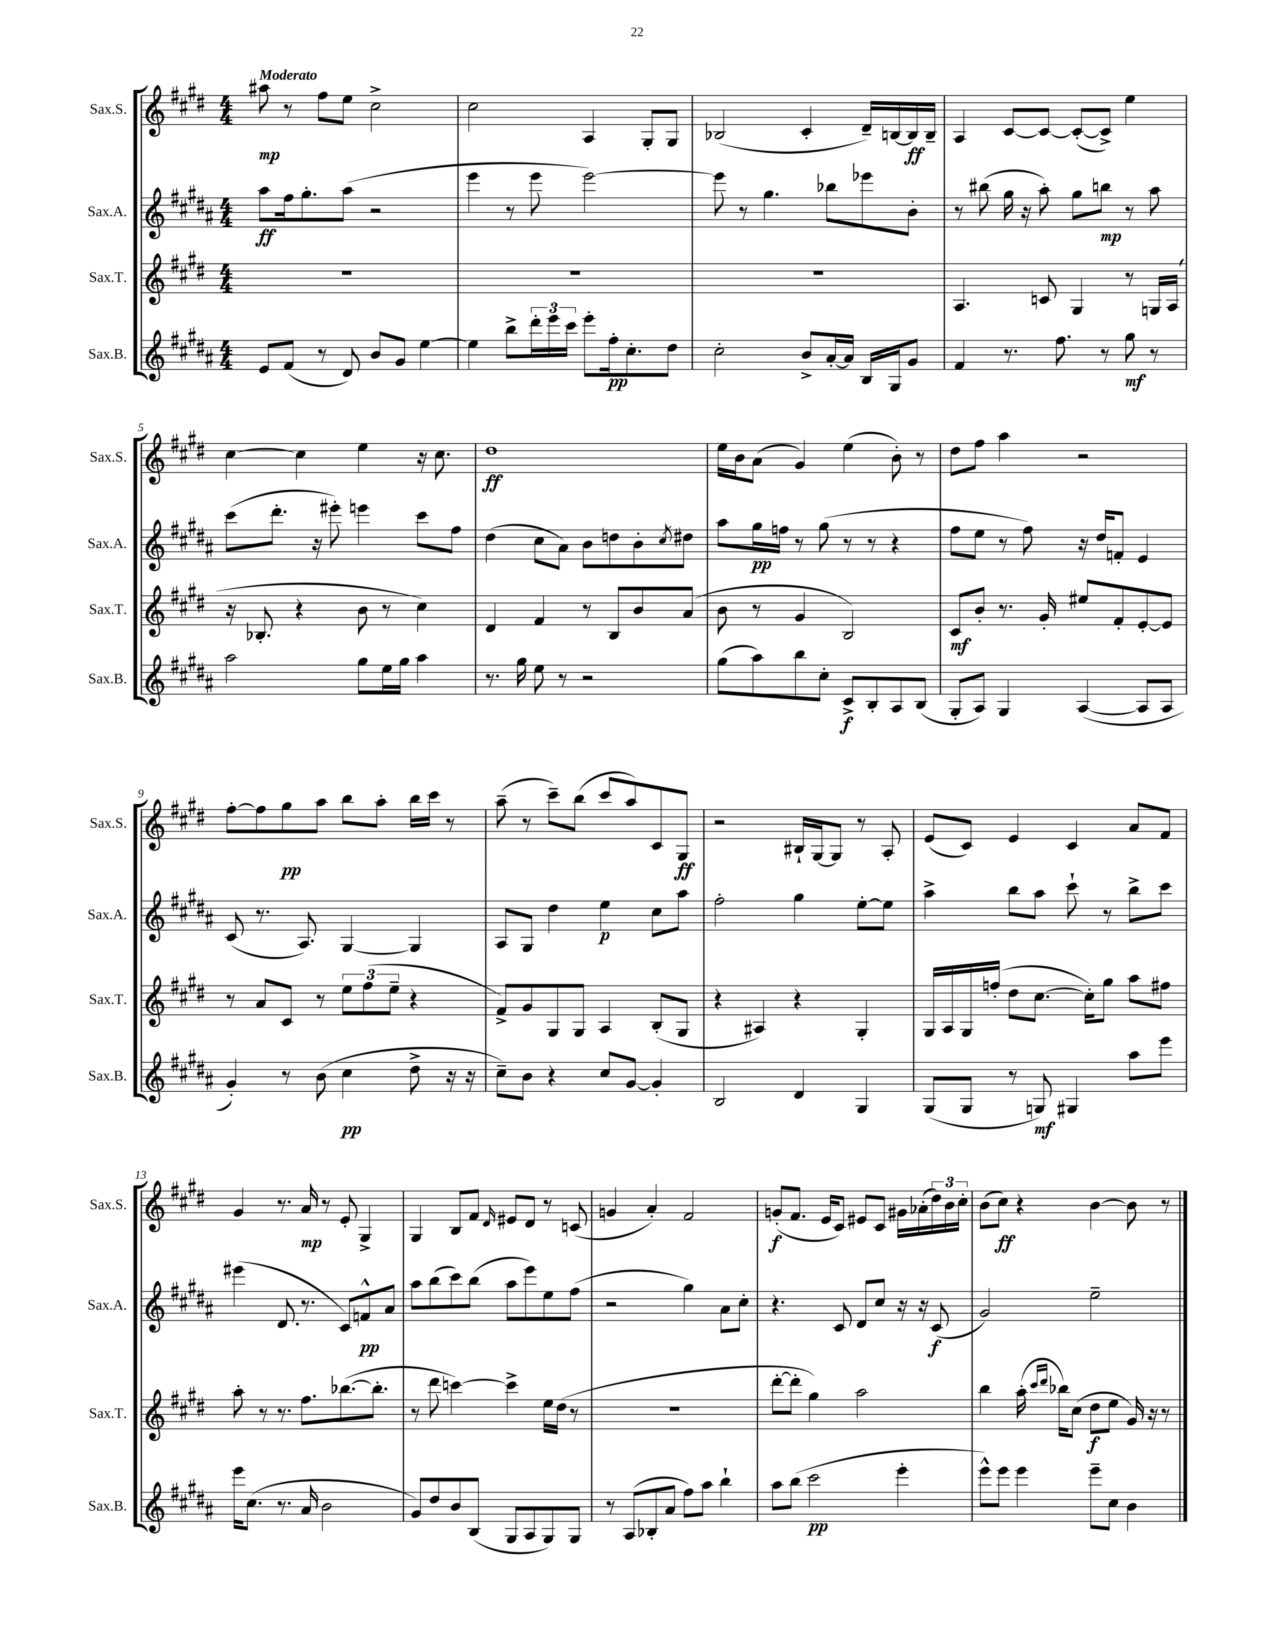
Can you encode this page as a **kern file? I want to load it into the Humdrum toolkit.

**kern	**dynam	**kern	**dynam	**kern	**dynam	**kern	**dynam
*part4	*part4	*part3	*part3	*part2	*part2	*part1	*part1
*staff4	*staff4	*staff3	*staff3	*staff2	*staff2	*staff1	*staff1
*I"Sax.B.	*	*I"Sax.T.	*	*I"Sax.A.	*	*I"Sax.S.	*
*I'Sax.B.	*	*I'Sax.T.	*	*I'Sax.A.	*	*I'Sax.S.	*
*clefG2	*	*clefG2	*	*clefG2	*	*clefG2	*
*k[f#c#g#d#a#]	*	*k[f#c#g#d#]	*	*k[f#c#g#d#a#]	*	*k[f#c#g#d#]	*
*M4/4	*	*M4/4	*	*M4/4	*	*M4/4	*
=1	=1	=1	=1	=1	=1	=1	=1
!	!	!	!	!	!	!LO:TX:a:B:t=Moderato	!
8e/L	.	1r	.	8aa#\L	ff	8aa#X\	mp
(8f#/J	.	.	.	16ff#\k	.	8r	.
.	.	.	.	8.gg#'\	.	.	.
8r	.	.	.	.	.	8ff#\L	.
8d#/)	.	.	.	(8aa#\J	.	8ee\J	.
8b/L	.	.	.	2r	.	2cc#^\	.
8g#/J	.	.	.	.	.	.	.
[4ee\	.	.	.	.	.	.	.
=2	=2	=2	=2	=2	=2	=2	=2
4ee\]	.	1r	.	4eee\	.	2cc#\	.
8bb^\L	.	.	.	8r	.	.	.
24ddd#'\L	.	.	.	8eee\	.	.	.
24eee\	.	.	.	.	.	.	.
24ccc#\JJ	.	.	.	.	.	.	.
8eee'\L	.	.	.	[2eee\)	.	4A/	.
16ff#'\k	pp	.	.	.	.	.	.
8.cc#'\	.	.	.	.	.	.	.
.	.	.	.	.	.	8G#'/L	.
8dd#\J	.	.	.	.	.	8G#/J	.
=3	=3	=3	=3	=3	=3	=3	=3
2cc#'\	.	1r	.	8eee\]	.	(2B-X/	.
.	.	.	.	8r	.	.	.
.	.	.	.	4.gg#\	.	.	.
8b^/L	.	.	.	.	.	4c#'/	.
[16a#'/L	.	.	.	8bb-X\L	.	.	.
16a#/JJ]	.	.	.	.	.	.	.
16B/LL	.	.	.	8eee-X\	.	16d#~/LL)	.
16G#/J	.	.	.	.	.	[16Bn/	.
8g#/J	.	.	.	8b'\J	.	16B/]	ff
.	.	.	.	.	.	16B~/JJ	.
=4	=4	=4	=4	=4	=4	=4	=4
4f#/	.	4.A/	.	8r	.	4A/	.
.	.	.	.	(8bb#X\	.	.	.
8.r	.	.	.	16gg#\	.	[8c#/L	.
.	.	.	.	16r	.	.	.
.	.	8cn/	.	8aa#'\)	.	8c#/J_	.
8.ff#\	.	.	.	.	.	.	.
.	.	4G#/	.	8gg#\L	.	(8c#'/L_	.
8r	.	.	.	8bbn\J	mp	8c#^/J])	.
8gg#\	mf	8r	.	8r	.	4ee\	.
8r	.	16Gn/LL	.	8aa#\	.	.	.
.	.	(16A/JJ	.	.	.	.	.
!!LO:LB:g=z
=5	=5	=5	=5	=5	=5	=5	=5
2aa#\	.	16r	.	(8ccc#\L	.	[4cc#\	.
.	.	8.B-X'/	.	.	.	.	.
.	.	.	.	8.ddd#'\J	.	.	.
.	.	4r	.	.	.	4cc#\]	.
.	.	.	.	16r	.	.	.
.	.	.	.	8eee#X'\)	.	.	.
8gg#\L	.	8b\	.	4eeen\	.	4ee\	.
16ee\L	.	8r	.	.	.	.	.
16gg#\JJ	.	.	.	.	.	.	.
4aa#\	.	4cc#\)	.	8ccc#\L	.	16r	.
.	.	.	.	.	.	8.cc#\	.
.	.	.	.	8ff#\J	.	.	.
=6	=6	=6	=6	=6	=6	=6	=6
8.r	.	4d#/	.	(4dd#\	.	1dd#	ff
16gg#\	.	.	.	.	.	.	.
8ee\	.	4f#/	.	8cc#\L	.	.	.
8r	.	.	.	8a#\J)	.	.	.
2r	.	8r	.	8b\L	.	.	.
.	.	8B/L	.	8ddn\	.	.	.
.	.	8b/	.	8b'\	.	.	.
.	.	.	.	8qcc#/	.	.	.
.	.	(8a/J	.	8dd#X\J	.	.	.
=7	=7	=7	=7	=7	=7	=7	=7
(8gg#\L	.	8b\	.	8aa#\L	.	16ee\LL	.
.	.	.	.	.	.	16b\J	.
8aa#\)	.	8r	.	16gg#\L	pp	(8a\J	.
.	.	.	.	16ffn\JJ	.	.	.
8bb\	.	4g#/	.	8r	.	4g#/)	.
8cc#'\J	.	.	.	(8gg#\	.	.	.
8c#^/L	f	2B/)	.	8r	.	(4ee\	.
8B'/	.	.	.	8r	.	.	.
8A#/	.	.	.	4r	.	8b'\)	.
(8B/J	.	.	.	.	.	8r	.
=8	=8	=8	=8	=8	=8	=8	=8
8G#'/L	.	8c#/L	mf	8ff#\L	.	8dd#\L	.
8A#/J)	.	8b'/J	.	8ee\J	.	8ff#\J	.
4G#/	.	8.r	.	8r	.	4aa\	.
.	.	.	.	8ff#\)	.	.	.
.	.	16g#'/	.	.	.	.	.
([4A#/	.	8ee#X/L	.	16r	.	2r	.
.	.	.	.	16dd#/KL	.	.	.
.	.	8f#'/	.	8fn'/J	.	.	.
8A#/L]	.	[8e'/	.	4e/	.	.	.
8A#/J	.	8e/J]	.	.	.	.	.
!!LO:LB:g=z
=9	=9	=9	=9	=9	=9	=9	=9
4g#'/)	.	8r	.	(8c#/	.	[8ff#'\L	.
.	.	8a/L	.	8.r	.	8ff#\]	.
8r	.	8c#/J	.	.	.	8gg#\	pp
.	.	.	.	8.A#/)	.	.	.
(8b\	.	8r	.	.	.	8aa\J	.
4cc#\	pp	12ee\L	.	[4G#/	.	8bb\L	.
.	.	(12ff#\	.	.	.	.	.
.	.	.	.	.	.	8aa'\J	.
.	.	12ee~\J	.	.	.	.	.
8dd#^\	.	4r	.	4G#/]	.	16bb\LL	.
.	.	.	.	.	.	16ccc#\JJ	.
16r	.	.	.	.	.	8r	.
16r	.	.	.	.	.	.	.
=10	=10	=10	=10	=10	=10	=10	=10
8cc#~\L)	.	8f#^/L)	.	8A#/L	.	(8aa~\	.
8b\J	.	8g#/	.	8G#/J	.	8r	.
4r	.	8G#/	.	4dd#\	.	8ccc#~\L)	.
.	.	8G#/J	.	.	.	(8bb\J	.
8cc#/L	.	4A/	.	4ee\	p	8ccc#/L	.
[8g#/J	.	.	.	.	.	8aa/)	.
4g#'/]	.	(8B'/L	.	8cc#\L	.	8c#/	.
.	.	8G#/J	.	8aa#\J	.	8G#/J	ff
=11	=11	=11	=11	=11	=11	=11	=11
2B/	.	4r	.	2ff#'\	.	2r	.
.	.	4A#X/)	.	.	.	.	.
4d#/	.	4r	.	4gg#\	.	16B#X`/LL	.
.	.	.	.	.	.	[16G#/J	.
.	.	.	.	.	.	8G#/J]	.
4G#/	.	4G#'/	.	[8ee'\L	.	8r	.
.	.	.	.	8ee\J]	.	8A'/	.
=12	=12	=12	=12	=12	=12	=12	=12
(8G#/L	.	16G#/LL	.	4aa#^\	.	(8e/L	.
.	.	16A/	.	.	.	.	.
8G#/J	.	16G#/	.	.	.	8c#/J)	.
.	.	(16ffn'/JJ	.	.	.	.	.
8r	.	8dd#\L	.	8bb\L	.	4e/	.
8Gn/)	mf	[8.cc#\J	.	8aa#\J	.	.	.
4G#X/	.	.	.	8ccc#`\	.	4c#/	.
.	.	16cc#'\KL])	.	.	.	.	.
.	.	8gg#\J	.	8r	.	.	.
8aa#\L	.	8aa\L	.	8bb^\L	.	8a/L	.
8eee\J	.	8ff#X\J	.	8ccc#\J	.	8f#/J	.
!!LO:LB:g=z
=13	=13	=13	=13	=13	=13	=13	=13
16eee\KL	.	8aa'\	.	(4eee#X\	.	4g#/	.
(8.cc#\J	.	.	.	.	.	.	.
.	.	8r	.	.	.	.	.
8.r	.	8.r	.	8.d#/	.	8.r	.
16a#/	.	8.ff#\L	.	8.r	.	16a/	mp
2b\	.	.	.	.	.	8r	.
.	.	([8.bb-X\	.	8c#/L)	.	8e'/	.
.	.	.	.	8fn^^/	pp	4G#^/	.
.	.	8.bb-'\J]	.	.	.	.	.
.	.	.	.	8a#/J	.	.	.
=14	=14	=14	=14	=14	=14	=14	=14
8g#/L)	.	8r	.	8aa#\L	.	4G#/	.
8dd#/	.	8ddd#\	.	(8bb\	.	.	.
8b/	.	[4cccn\)	.	8ccc#\)	.	8B/L	.
(8B/J	.	.	.	(8bb\J	.	8f#/J	.
.	.	.	.	.	.	16qqd#/	.
8G#/L	.	4ccc^\]	.	8aa#\L	.	8e#X/L	.
8A#/	.	.	.	8eee\)	.	8d#/J	.
8G#/)	.	16ee\LL	.	8ee\	.	8r	.
.	.	(16dd#\JJ	.	.	.	.	.
8G#/J	.	8r	.	(8ff#\J	.	(8cn/	.
=15	=15	=15	=15	=15	=15	=15	=15
8r	.	1r	.	2r	.	4gn/	.
(8A#/L	.	.	.	.	.	.	.
8B-X'/	.	.	.	.	.	4a'/)	.
8a#/J	.	.	.	.	.	.	.
8ff#\L)	.	.	.	4gg#\)	.	2f#/	.
8aa#\J	.	.	.	.	.	.	.
4bb`\	.	.	.	8a#\L	.	.	.
.	.	.	.	8cc#'\J	.	.	.
=16	=16	=16	=16	=16	=16	=16	=16
8aa#\L	.	[8ddd#'\L	.	4.r	.	(8gn'/L	f
(8bb\J	.	8ddd#'\J]	.	.	.	8.f#/J	.
2ccc#\	pp	4gg#\)	.	.	.	.	.
.	.	.	.	.	.	16e/KL	.
.	.	.	.	8c#/	.	8c#/J)	.
.	.	2aa\	.	8d#/L	.	8e#X/L	.
.	.	.	.	8cc#/J	.	8c#/J	.
4eee'\	.	.	.	16r	.	16g#X\LL	.
.	.	.	.	16r	.	(16a-X'\	.
.	.	.	.	(8c#/	f	24dd#\)	.
.	.	.	.	.	.	24b\	.
.	.	.	.	.	.	24cc#'\JJ	.
=17	=17	=17	=17	=17	=17	=17	=17
8eee^^\L)	.	4bb\	.	2g#/)	.	(8b\L	.
8eee\J	.	.	.	.	.	8cc#\J)	ff
4eee\	.	(16aa'\	.	.	.	4r	.
.	.	16qqccc#/LL	.	.	.	.	.
.	.	16qqddd#/JJ	.	.	.	.	.
.	.	16bb-X\KL)	.	.	.	.	.
.	.	(8cc#\J	.	.	.	.	.
8eee~\L	.	8dd#\L	f	2ee~\	.	[4b\	.
8cc#\J	.	8ee\J	.	.	.	.	.
4b\	.	16g#/)	.	.	.	8b\]	.
.	.	16r	.	.	.	.	.
.	.	8r	.	.	.	8r	.
==	==	==	==	==	==	==	==
*-	*-	*-	*-	*-	*-	*-	*-
